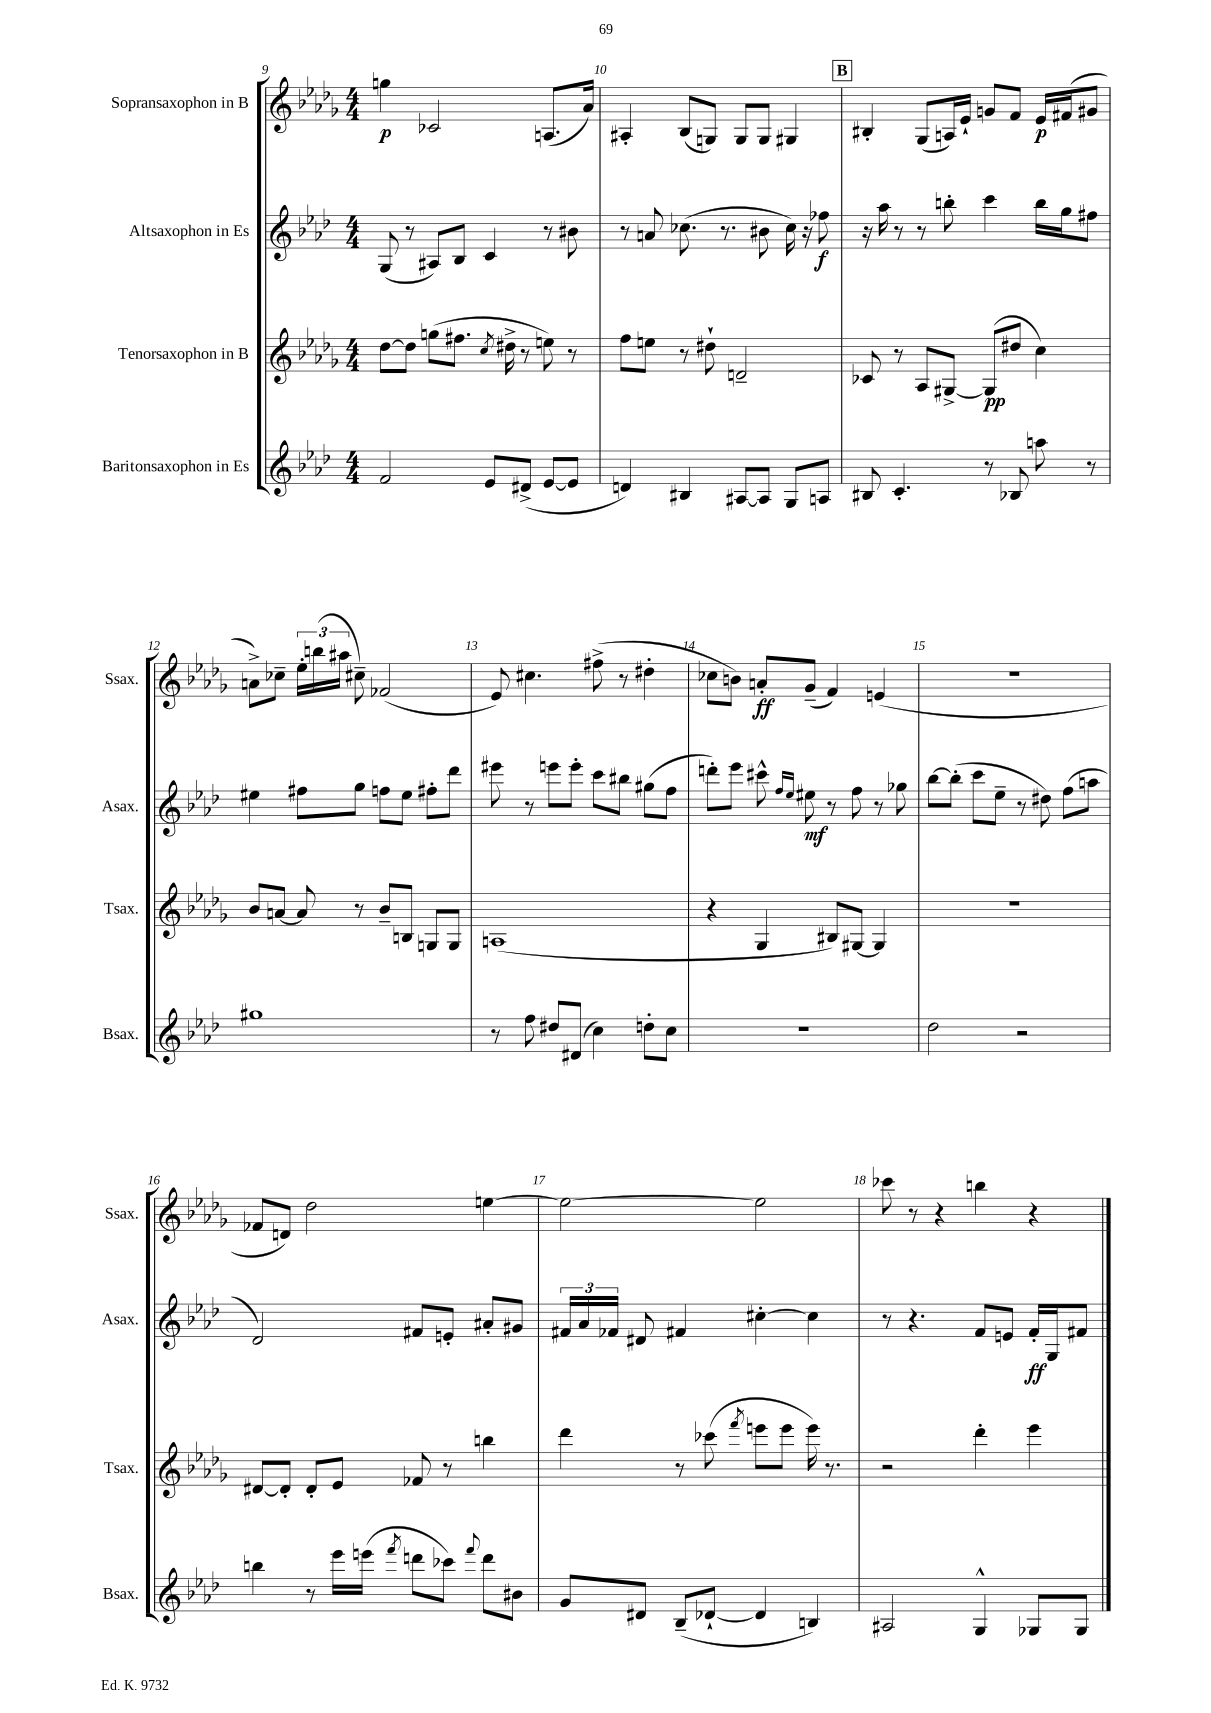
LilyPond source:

<<
\new StaffGroup <<
\new Staff = "s0" \with { instrumentName = "Sopransaxophon in B" shortInstrumentName = "Ssax." } {
    \clef treble \key des \major \numericTimeSignature \time 4/4
    \autoBeamOff g''4\p ces'2 a8.[( aes'16]) |
    ais4-. bes8[( g8]) g8[ g8] gis4 |
    \mark \markup { \box "B" } bis4-. ges8[( a16) ees'16]-! g'8[ f'8] ees'16[\p fis'16( gis'8] |
    a'8[->) ces''8]-- \tuplet 3/2 { ees''16[-. b''16( ais''16] } cis''8--) fes'2( |
    ees'8) cis''4. fis''8->( r8 dis''4-. |
    ces''8[ b'8]) a'8[-.\ff ges'8]--( f'4) e'4( |
    R1 |
    fes'8[ d'8]) des''2 e''4~ |
    e''2~ e''2 |
    ces'''8 r8 r4 b''4 r4 \bar "|." |
}
\new Staff = "s1" \with { instrumentName = "Altsaxophon in Es" shortInstrumentName = "Asax." } {
    \clef treble \key aes \major \numericTimeSignature \time 4/4
    \autoBeamOff g8( r8 ais8[) bes8] c'4 r8 bis'8 |
    r8 a'8 ces''8.( r8. bis'8 ces''16) r16 fes''8\f |
    \mark \markup { \box "B" } r16 aes''16 r8 r8 b''8-. c'''4 b''16[ g''16 fis''8] |
    eis''4 fis''8[ g''8] f''8[ eis''8] fis''8[-. des'''8] |
    eis'''8 r8 e'''8[ e'''8]-. c'''8[ bis''8] gis''8[( f''8] |
    d'''8[-.) ees'''8] cis'''8-^ \grace { f''16[ ees''16] } eis''8\mf r8 f''8 r8 ges''8 |
    bes''8[~ bes''8]-.( c'''8[ ees''8]-- r8 dis''8) f''8[( a''8] |
    des'2) fis'8[ e'8]-. ais'8[-. gis'8] |
    \tuplet 3/2 { fis'16[ aes'16 fes'16] } dis'8 fis'4 cis''4~-. cis''4 |
    r8 r4. f'8[ e'8] f'16[-.\ff g16 fis'8] \bar "|." |
}
\new Staff = "s2" \with { instrumentName = "Tenorsaxophon in B" shortInstrumentName = "Tsax." } {
    \clef treble \key des \major \numericTimeSignature \time 4/4
    \autoBeamOff des''8[~ des''8] g''8[( fis''8.] \acciaccatura { c''8 } dis''16-> r8 e''8) r8 |
    f''8[ e''8] r8 dis''8-! d'2-- |
    \mark \markup { \box "B" } ces'8 r8 aes8[ gis8]~-> gis8[\pp( dis''8] c''4) |
    bes'8[ a'8]~ a'8 r8 bes'8[-- b8] g8[ g8] |
    a1( |
    r4 ges4 bis8[) gis8]~ gis4 |
    r1 |
    dis'8[~ dis'8]-. dis'8[-. ees'8] fes'8 r8 b''4 |
    des'''4 r8 ces'''8( \acciaccatura { f'''8 } e'''8[ e'''8] e'''16) r8. |
    r2 des'''4-. ees'''4 \bar "|." |
}
\new Staff = "s3" \with { instrumentName = "Baritonsaxophon in Es" shortInstrumentName = "Bsax." } {
    \clef treble \key aes \major \numericTimeSignature \time 4/4
    \autoBeamOff f'2 ees'8[ dis'8]->( ees'8[~ ees'8] |
    d'4) bis4 ais8[~ ais8] g8[ a8] |
    \mark \markup { \box "B" } bis8 c'4.-. r8 bes8 a''8 r8 |
    gis''1 |
    r8 f''8 dis''8[ dis'8]( c''4) d''8[-. c''8] |
    R1 |
    des''2 r2 |
    b''4 r8 ees'''16[ e'''16]( \acciaccatura { f'''8 } d'''8[ ces'''8]) \appoggiatura { f'''8 } d'''8[ bis'8] |
    g'8[ dis'8] bes8[--( des'8]~-! des'4 b4) |
    ais2 g4-^ ges8[ ges8] \bar "|." |
}
>>
>>
\layout { \context { \Score currentBarNumber = #9 \override BarNumber.break-visibility = ##(#f #t #t) barNumberVisibility = #all-bar-numbers-visible } }
